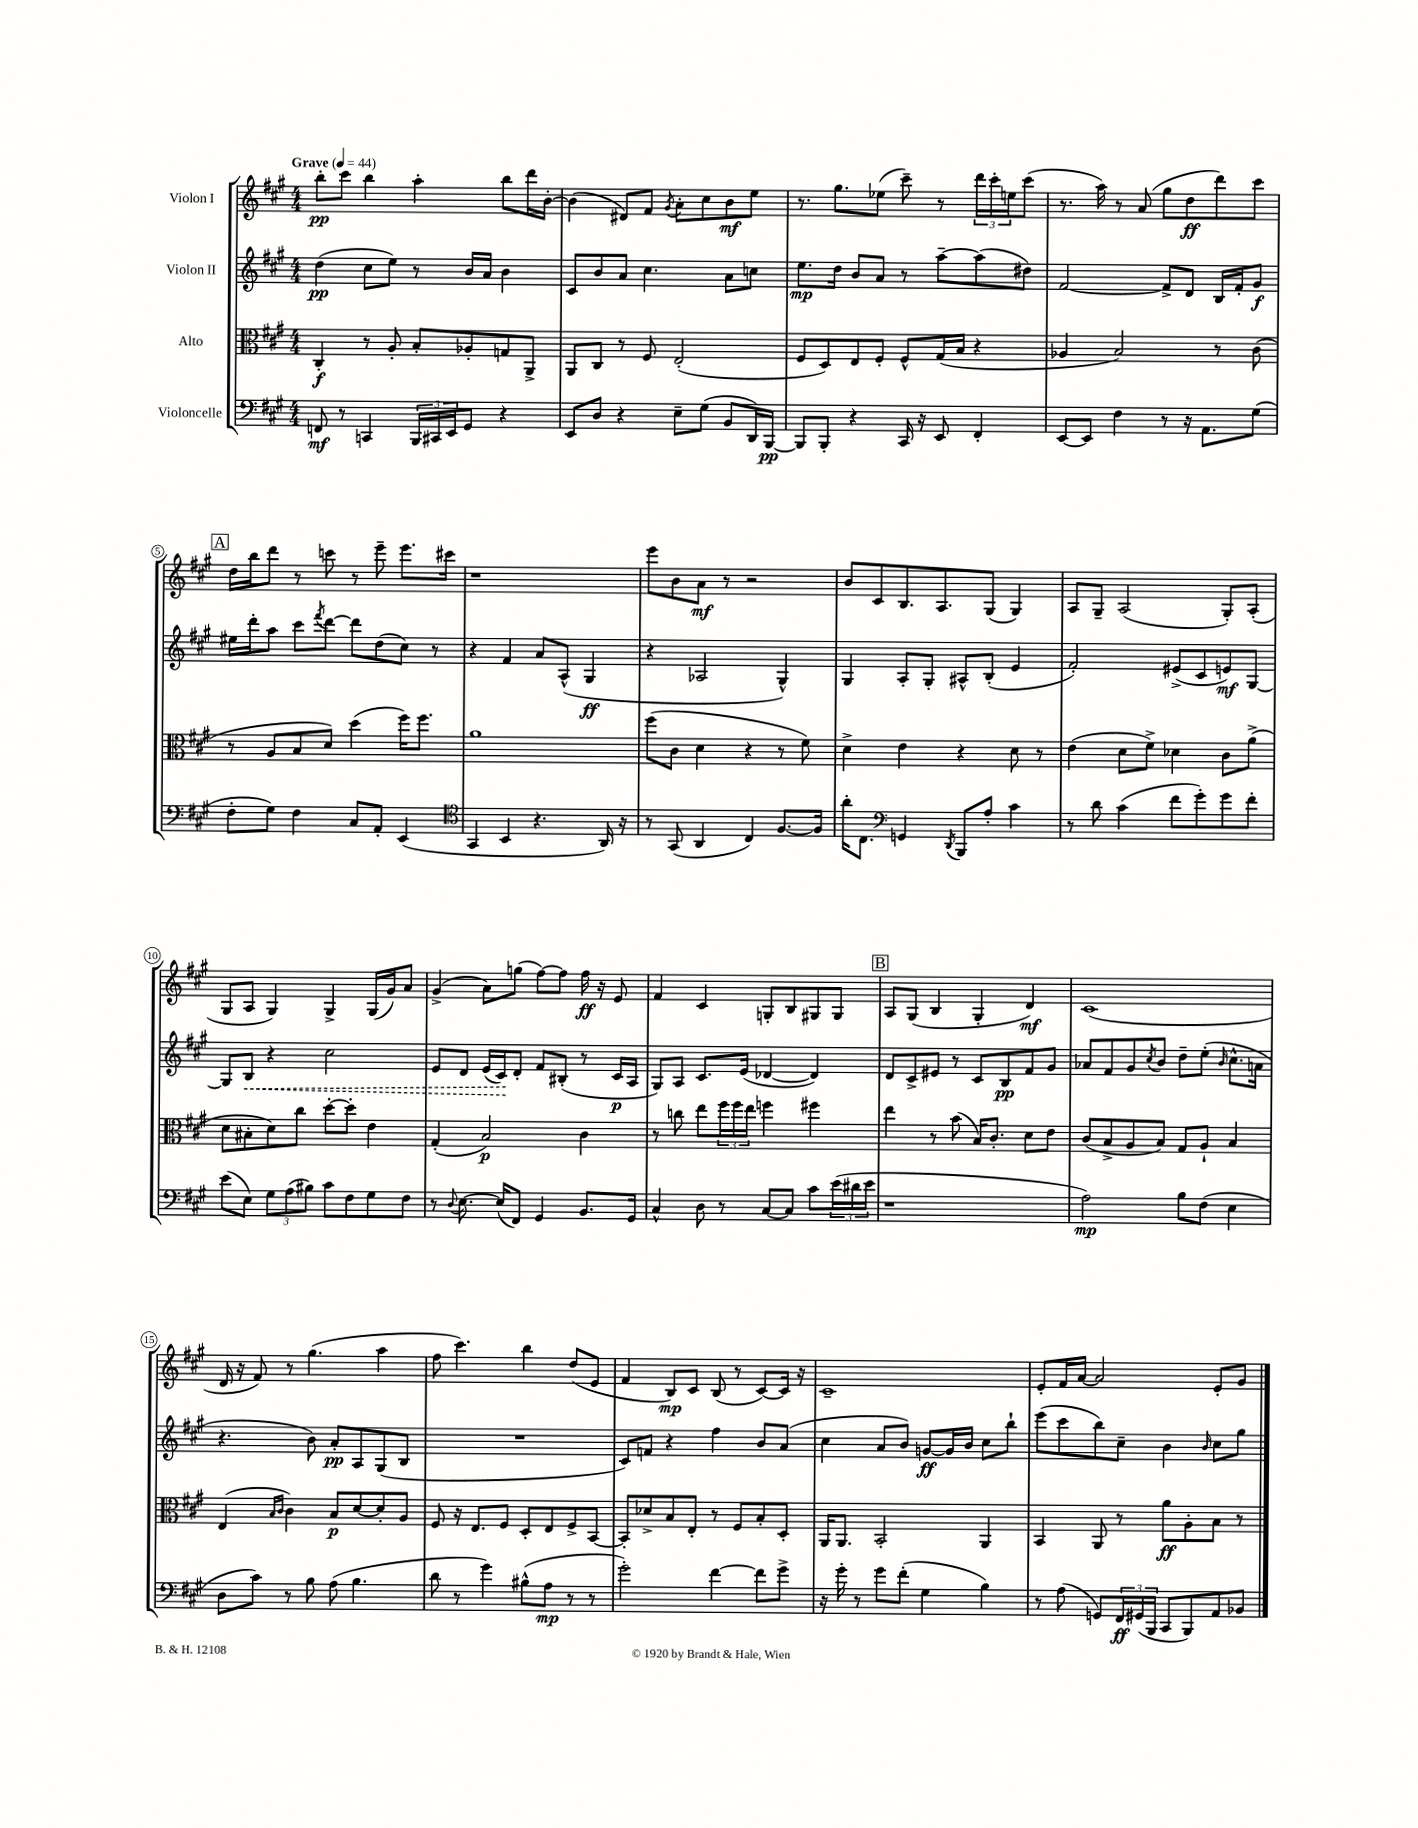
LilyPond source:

<<
\new StaffGroup <<
\new Staff = "s0" \with { instrumentName = "Violon I" } {
    \clef treble \key a \major \numericTimeSignature \time 4/4 \tempo "Grave" 4 = 44
    b''8-.\pp cis'''8 b''4 a''4-. b''8 d'''16 b'16~-. |
    b'4( dis'8) fis'8 \acciaccatura { gis'8 } a'8-. cis''8 b'8\mf e''8 |
    r8. gis''8. ees''8( cis'''8--) r8 \tuplet 3/2 { d'''16 cis'''16-. e''16 } cis'''8( |
    r8. a''16) r8 a'8( gis''8 d''8\ff d'''8) cis'''8 |
    \mark \markup { \box "A" } d''16 b''16 d'''8 r8 c'''8 r8 e'''8-- e'''8. cis'''16 |
    r1 |
    e'''8 b'8 a'8\mf r8 r2 |
    b'8 cis'8 b8. a8. gis8( gis4) |
    a8 gis8-- a2( gis8-.) a8-.( |
    gis8 a8 gis4) gis4-> gis16( gis'16) a'8 |
    gis'4->( a'8) g''8( fis''8~) fis''8 fis''16\ff r16 e'8 |
    fis'4 cis'4 g8-. b8 gis8 gis8 |
    \mark \markup { \box "B" } a8 gis8( b4 gis4-. d'4\mf) |
    cis'1( |
    d'16 r16 fis'8) r8 gis''4.( a''4 |
    fis''8 cis'''4.) b''4 d''8( e'8 |
    fis'4 b8\mp) cis'8 b8( r8 cis'8~) cis'16 r16 |
    cis'1-- |
    e'8-. fis'16 a'16~ a'2 e'8-. gis'8 \bar "|." |
}
\new Staff = "s1" \with { instrumentName = "Violon II" } {
    \clef treble \key a \major \numericTimeSignature \time 4/4
    d''4\pp( cis''8 e''8) r8 b'16 a'16 b'4 |
    cis'8 b'8 a'8 cis''4. a'8 c''8 |
    e''8.\mp d''16 b'8 a'8 r8 a''8~-- a''8( dis''8) |
    fis'2~ fis'8-> d'8 b16 fis'16-. gis'8\f |
    \mark \markup { \box "A" } eis''16 d'''16-. a''8 cis'''8 \acciaccatura { fis'''8 } d'''8~ d'''8 d''8( cis''8) r8 |
    r4 fis'4 a'8 a8-^( gis4\ff |
    r4 aes2 gis4-^) |
    gis4 a8-. gis8-. ais8-^ b8-.( e'4 |
    fis'2-.) eis'8->( cis'8 e'8\mf) gis8~ |
    gis8 \once \override Hairpin.style = #'dashed-line b8\< r4 cis''2 |
    e'8 d'8 e'16( cis'16\!) d'8-. fis'8 bis8-.( r8 cis'16\p a16 |
    gis8) a8 cis'8. e'16( des'4~ des'4) |
    \mark \markup { \box "B" } d'8 cis'8-> eis'8 r8 cis'8 b8\pp fis'8 gis'8 |
    aes'8 fis'8 gis'8 \acciaccatura { cis''8 } b'8 d''8-- e''8-.( \grace { b'16 } cis''8.-^ a'16 |
    r4. b'8) a'8-.\pp a8 gis8( b8 |
    R1 |
    cis'8) f'8 r4 fis''4 b'8 a'8( |
    cis''4 a'8 b'8) g'8~\ff g'16 b'16 cis''8 b''8-! |
    e'''8( cis'''8 b''8) cis''8-- b'4 \grace { b'16 } cis''8 gis''8 \bar "|." |
}
\new Staff = "s2" \with { instrumentName = "Alto" } {
    \clef alto \key a \major \numericTimeSignature \time 4/4
    cis4-.\f r8 a8-. b8-. aes8-. g8 a,8-> |
    a,8 cis8 r8 fis8 e2-.( |
    fis8 d8) e8 fis8-. fis8-^ gis16( b16 r4 |
    aes4 b2) r8 cis'8( |
    \mark \markup { \box "A" } r8 a8 b8 d'8) d''4( fis''16) fis''8. |
    a'1 |
    fis''8( cis'8 d'4 r4 r8 fis'8) |
    d'4-> e'4 r4 d'8 r8 |
    e'4( d'8 fis'8->) des'4 cis'8 a'8->( |
    d'8 bis8-. d'8) cis''8 d''8~-. d''8-. e'4 |
    gis4-.( b2\p) cis'4 |
    r8 c''8 e''8 \tuplet 3/2 { fis''16 fis''16 e''16 } f''4 fis''4 |
    \mark \markup { \box "B" } e''4 r8 b'8( b16) cis'8.-. d'8 e'8 |
    cis'8( b8-> a8 b8) gis8 a8-! b4 |
    e4( \grace { b16 cis'16 } cis'4) b8\p d'8~ d'8-. a8 |
    fis8 r16 e8. fis8 d8-. e8 fis8-> b,8~ |
    b,8-. des'8-> b8 e8-. r8 fis8 b8-. d8-. |
    a,16 a,8. b,2-. a,4 |
    b,4 a,8 r8 a'8\ff a8-. b8 r8 \bar "|." |
}
\new Staff = "s3" \with { instrumentName = "Violoncelle" } {
    \clef bass \key a \major \numericTimeSignature \time 4/4
    f,8\mf r8 c,4 \tuplet 3/2 { b,,16 cis,16 e,16 } gis,8 r4 |
    e,8 d8 r4 e8-- gis8( b,8 d,16) b,,16~\pp |
    b,,8 b,,8-. r4 cis,16 r16 e,8 fis,4-. |
    e,8~ e,8 fis4 r8 r16 a,8. gis8( |
    \mark \markup { \box "A" } fis8-. gis8) fis4 cis8 a,8-. e,4( |
    \clef tenor gis,4 b,4 r4. a,16) r16 |
    r8 gis,8( a,4 cis4) fis8.~ fis16 |
    a'16-. cis8. \clef bass g,4 \acciaccatura { d,8 } b,,8 a8-. cis'4 |
    r8 d'8 cis'4( fis'8 gis'8-.) gis'8 fis'8-. |
    e'8( e8) \tuplet 3/2 { gis8 a8( bis8) } cis'8 fis8 gis8 fis8 |
    r8 \appoggiatura { d8 } e8.~ e16( fis,8) gis,4 b,8. gis,16 |
    cis4-^ d8 r8 cis8~ cis8 cis'8 \tuplet 3/2 { e'16( dis'16 e'16 } |
    \mark \markup { \box "B" } r1 |
    a2\mp) b8 fis8( e4 |
    d8 cis'8) r8 b8 a8( b4. |
    d'8 r8 gis'4) bis8-^( a8\mp r8 r8 |
    gis'2-.) fis'4~ fis'8 gis'8-> |
    r16 gis'16-. r8 gis'8 fis'8-.( gis4 b4) |
    r8 a8( g,8) \tuplet 3/2 { fis,16\ff gis,16( b,,16 } cis,8 b,,8) a,8 bes,8 \bar "|." |
}
>>
>>
\layout { \context { \Score \override BarNumber.stencil = #(make-stencil-circler 0.1 0.3 ly:text-interface::print) } }
